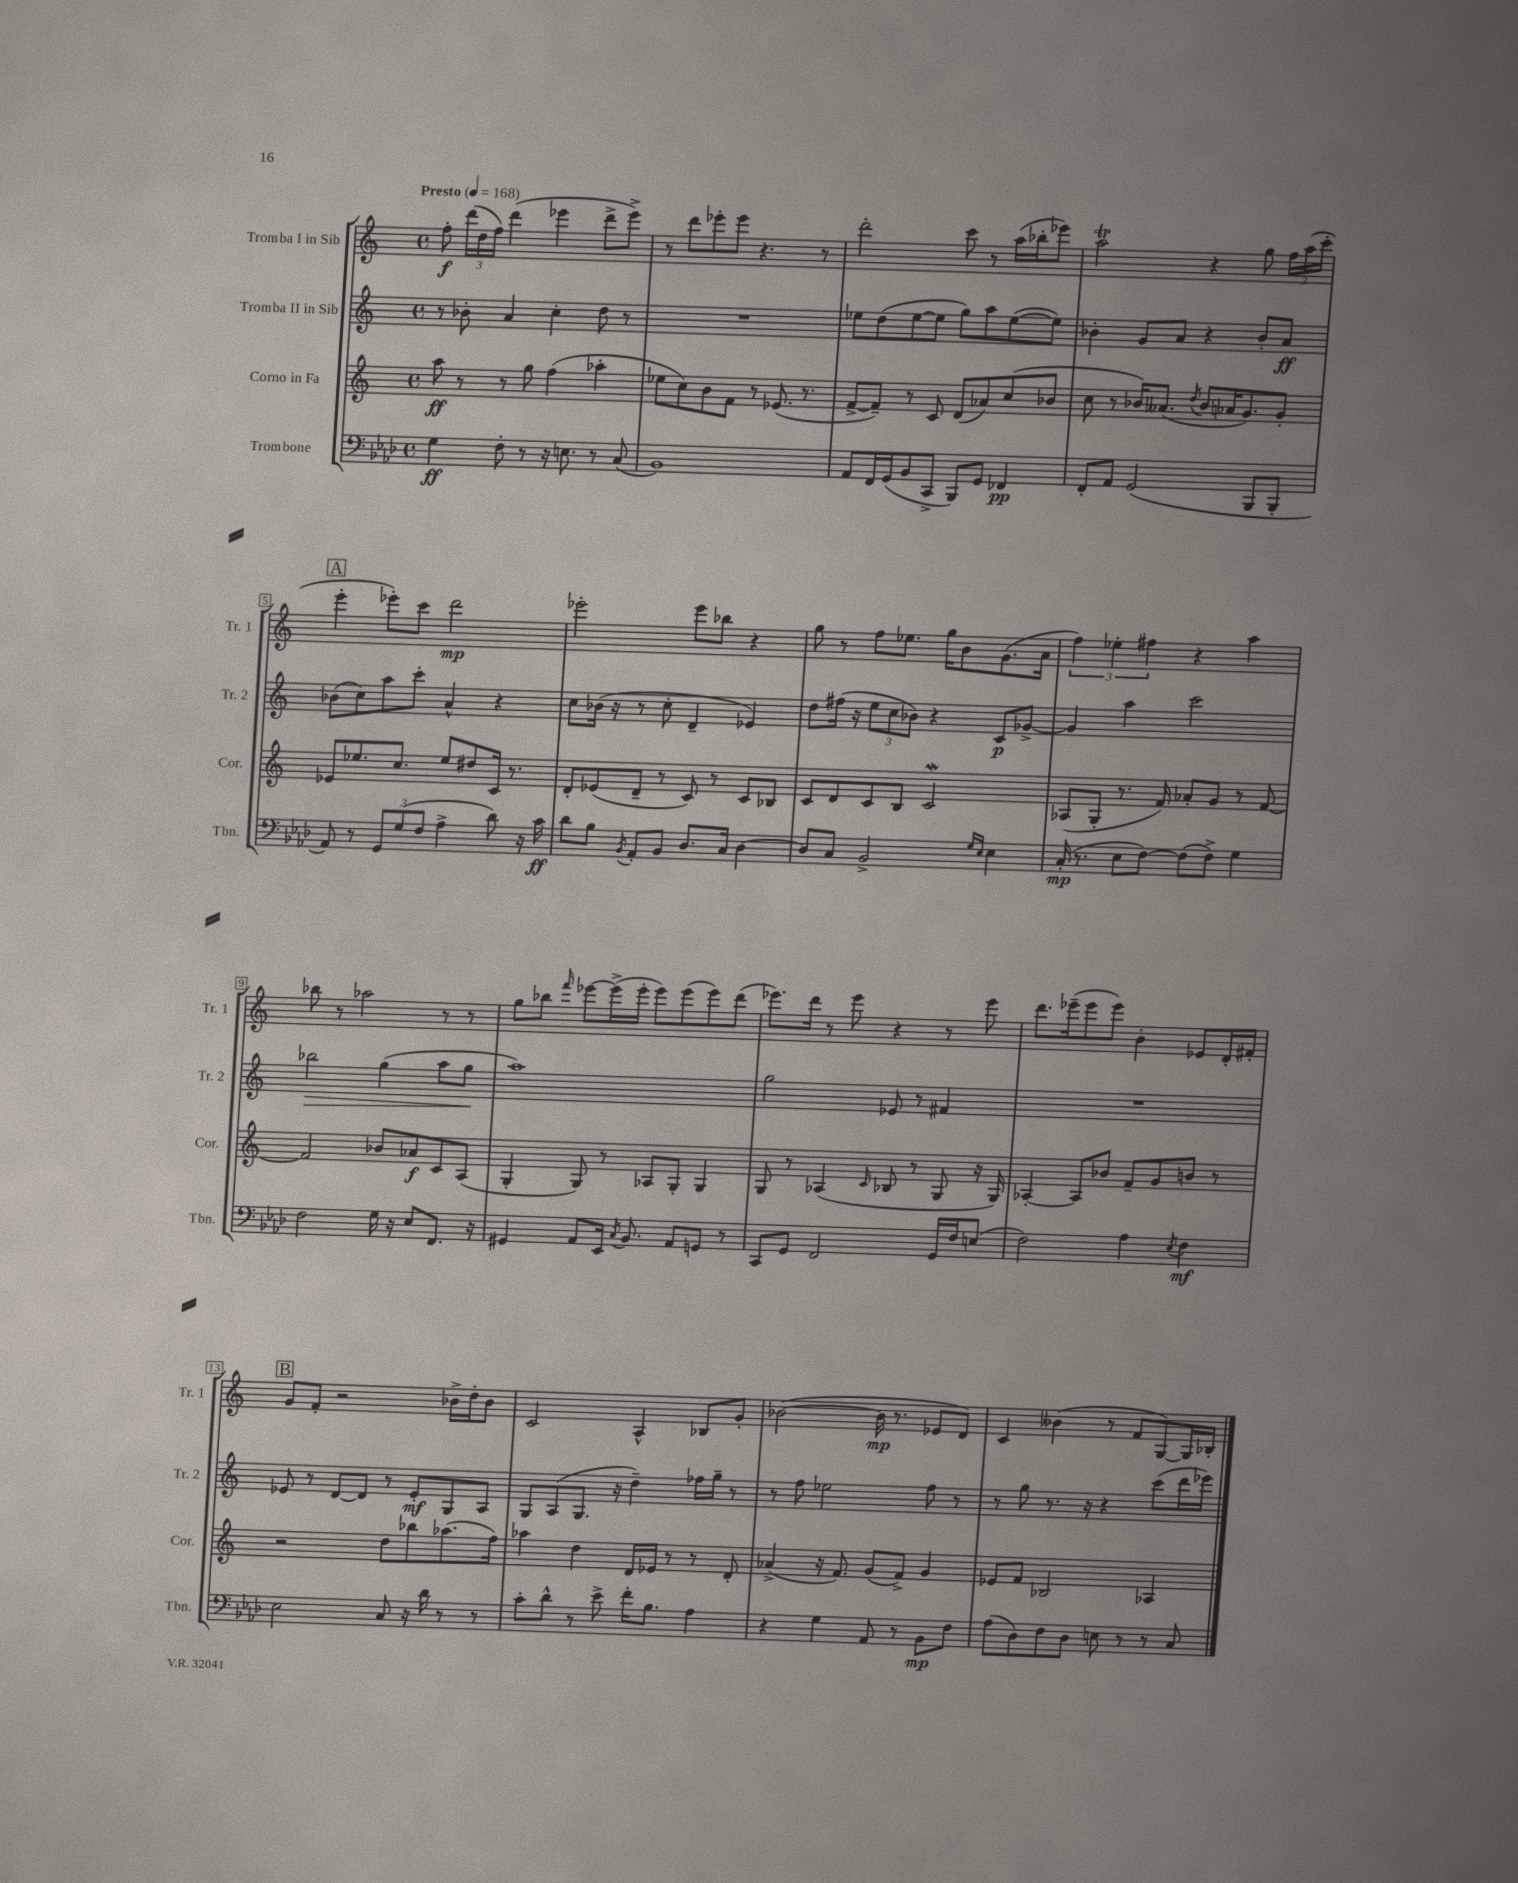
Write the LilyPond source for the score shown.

<<
\new StaffGroup <<
\new Staff = "s0" \with { instrumentName = "Tromba I in Sib" shortInstrumentName = "Tr. 1" } {
    \clef treble \key c \major \defaultTimeSignature \time 4/4 \tempo "Presto" 4 = 168
    \autoBeamOff f''8-.\f \tuplet 3/2 { d'''16[( d''16 f''16]) } d'''4( ees'''4 d'''8[-> ees'''8]->) |
    r8 d'''8[ ees'''8-. ees'''8] r4. r8 |
    d'''2-. c'''8 r8 a''16[( bes''16-. ees'''8]) |
    a''2\trill r4 g''8 \tuplet 3/2 { f''16[ a''16( c'''16]-. } |
    \mark \markup { \box "A" } e'''4-. ees'''8[-.) c'''8] d'''2\mp |
    ees'''2-. ees'''8[ bes''8] r4 |
    g''8 r8 f''8[ ees''8.] g''16[ b'8 g'8.( a'16] |
    \tuplet 3/2 { f''4) ees''4-. fis''4 } r4 a''4 |
    bes''8 r8 aes''2 r8 r8 |
    g''8[ bes''8] \grace { f'''16 } ees'''8[~ ees'''16->( ees'''16]-. ees'''8[) ees'''8( ees'''8) d'''8]( |
    ees'''8.[) d'''16] r8 ees'''8 r4 r8 ees'''8 |
    d'''8.[ ees'''16--( ees'''8 ees'''8]) b'4-. ees'8[ d'16-. fis'16]-. |
    \mark \markup { \box "B" } g'8[ f'8]-. r2 bes'16[-> d''16-. bes'8] |
    c'2 a4-^ bes8[ g'8]-. |
    bes'2~( bes'16\mp r8. ees'8[ d'8]) |
    c'4 beses'4( r8 f'8[ g8~) g16 bes16]-. \bar "|." |
}
\new Staff = "s1" \with { instrumentName = "Tromba II in Sib" shortInstrumentName = "Tr. 2" } {
    \clef treble \key c \major \defaultTimeSignature \time 4/4
    \autoBeamOff r8 bes'8-. a'4 c''4-. d''8 r8 |
    R1 |
    ees''8[ d''8( ees''8~ ees''8] g''8[) a''8 ees''8~( ees''8]) |
    bes'4-. g'8[ a'8] r4 bes'8[-. a'8]\ff |
    \mark \markup { \box "A" } bes'8[( c''8) a''8 c'''8]-. a'4-^ r4 |
    c''8[ bes'16]( r16 r8 c''8-. d'4-- ees'4) |
    d''8[ fis''16]( r16 \tuplet 3/2 { e''8[ c''8 bes'8]) } r4 c'8[\p ges'8]~-> |
    ges'4 a''4 c'''2 |
    bes''2\> g''4( a''8[ g''8]\! |
    a''1) |
    g''2 ees'8 r8 fis'4 |
    R1 |
    \mark \markup { \box "B" } ees'8 r8 d'8[~ d'8] r8 ees'8[-.\mf g8 a8] |
    g8[ a8( g8.] r16 d''4--) fes''16[ g''16]-- r8 |
    r8 f''8 ees''2 f''8 r8 |
    r8 g''8 r8. r16 r4 c'''8[( d'''16 ees'''16]) \bar "|." |
}
\new Staff = "s2" \with { instrumentName = "Corno in Fa" shortInstrumentName = "Cor." } {
    \clef treble \key c \major \defaultTimeSignature \time 4/4
    \autoBeamOff a''8\ff r8 r8 g''8 f''4( aes''4-. |
    ees''8[ c''8) b'8 f'8] r8 ees'8.( r8. |
    f'8[~-> f'8]--) r8 c'8 d'8[( aes'8) c''8( bes'8] |
    c''8 r8 bes'16[) aeses'8.]( \acciaccatura { d''8 } bes'8[ aes'16 g'8.) g'8]-. |
    \mark \markup { \box "A" } ees'8[ ees''8. c''8.] ees''8[ dis''8 c'16] r8. |
    d'8[-. ees'8( d'8]-- r8 c'8) r8 c'8[ bes8] |
    c'8[ d'8 c'8 b8] c'2\mordent |
    aes8[( g8]-. r8. f'16) aes'8[-. g'8] r8 f'8~ |
    f'2 bes'8[ aes'8\f c'8 a8]( |
    g4-. g8) r8 aes8[ g8]-. g4 |
    g8 r8 aes4( \grace { c'16 } bes8 r8 g8 r16 g16) |
    aes4~-. aes8[ bes'8] f'8[-- g'8 b'8] r8 |
    \mark \markup { \box "B" } r2 d''8[ bes''8 aes''8.( f''16]) |
    aes''4 d''4 d'16[ ees'16] r8 r8 d'8-. |
    aes'4->( r16 f'8.) g'8[( f'8]->) g'4 |
    ees'8[ f'8] bes2 aes4 \bar "|." |
}
\new Staff = "s3" \with { instrumentName = "Trombone" shortInstrumentName = "Tbn." } {
    \clef bass \key aes \major \defaultTimeSignature \time 4/4
    \autoBeamOff g4\ff f8-. r8 r16 e8. r8 c8( |
    bes,1) |
    aes,8[ f,16 g,16( bes,8 c,8]-> bes,,8[) g,8] fes,4\pp |
    f,8[-. aes,8] g,2( bes,,8[ bes,,8]-. |
    \mark \markup { \box "A" } aes,8) r8 \tuplet 3/2 { g,8[ g8( f8] } aes4-> des'8) r16 c'16\ff |
    des'8[ bes8] \acciaccatura { bes,8 } aes,8[-. bes,8] des8.[ c16] des4~ |
    des8[ c8] bes,2-> \grace { g16[ ees16] } ees4 |
    c16-.\mp( r8. ees8[ f8]~) f8[( f8]->) g4 |
    f2 g16 r16 ees8[ f,8.] r16 |
    gis,4 aes,8[ ees,16] \acciaccatura { c8 } bes,8. aes,8[ g,8] r8 |
    c,8[ g,8] f,2 g,16[ f16 e8]( |
    f2) aes4 \acciaccatura { ees8 } f4\mf |
    \mark \markup { \box "B" } ees2 c8 r16 des'16 r8 r8 |
    c'8[-. des'8]-^ r8 ees'8-> f'16[-. bes8.] aes4 |
    r4 g4 aes,8 r8 bes,8[\mp f8] |
    aes8[( des8) f8 des8] e8 r8 r8 c8 \bar "|." |
}
>>
>>
\layout { \context { \Score \override BarNumber.stencil = #(make-stencil-boxer 0.1 0.3 ly:text-interface::print) } }
